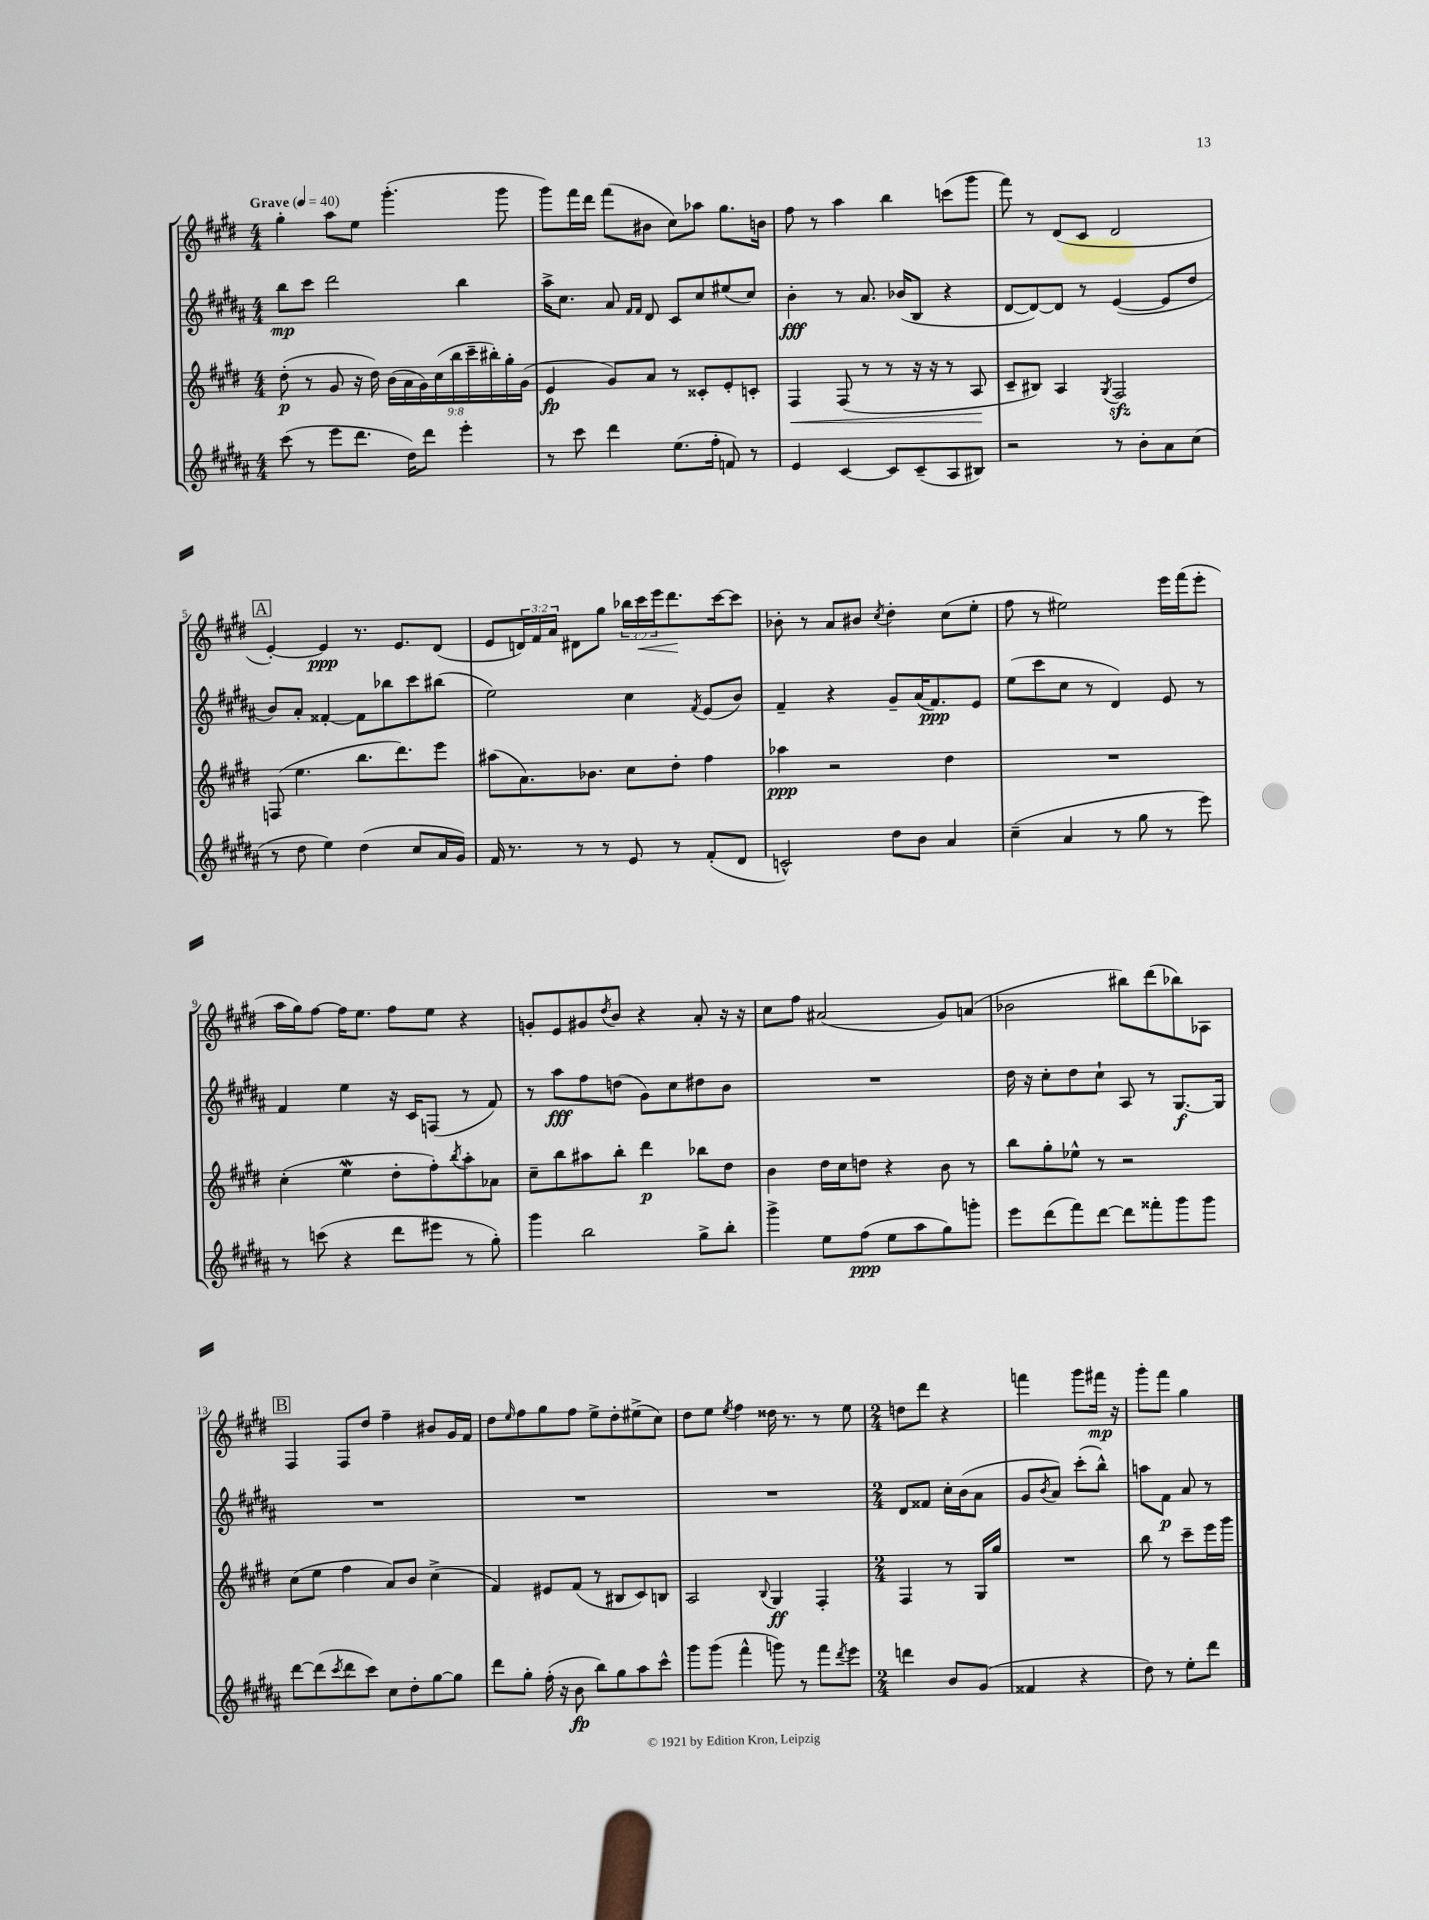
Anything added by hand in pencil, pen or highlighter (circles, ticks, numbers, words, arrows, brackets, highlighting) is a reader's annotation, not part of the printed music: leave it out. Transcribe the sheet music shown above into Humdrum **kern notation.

**kern	**kern	**kern	**kern
*staff4	*staff3	*staff2	*staff1
*clefG2	*clefG2	*clefG2	*clefG2
*k[f#c#g#d#a#]	*k[f#c#g#d#]	*k[f#c#g#d#a#]	*k[f#c#g#d#]
*M4/4	*M4/4	*M4/4	*M4/4
*MM40	*MM40	*MM40	*MM40
(8ccc#\	(8dd#'\	8bb\L	4gg#'\
8r	8r	8ccc#\J	.
8eee\L	8g#/	2ddd#\	8aa\L
8.ddd#\J	16r	.	8ee\J
.	16dd#\)	.	.
.	(18b\LL	.	(4.ggg#'\
.	18a\	.	.
16dd#\LK)	.	.	.
.	18g#\)	.	.
8ddd#\J	.	.	.
.	(18cc#\	.	.
.	18bb\	.	.
4eee'\	.	4bb\	.
.	18ccc#~\	.	.
.	18bb#'\)	.	.
.	.	.	8ggg#\
.	18gg#'\	.	.
.	(18g#\JJ	.	.
=	=	=	=
8r	4e/	16aa#^\LK	8ggg#\L)
.	.	8.cc#\J	.
8ccc#\	.	.	16fff#\L
.	.	.	16ddd#\JJ
4ddd#\	8g#/L)	8a#/	(8fff#\L
.	.	16qqf#/LL	.
.	.	16qqf#/JJ	.
.	8a/J	8d#/	8b#\J
(8.ee\L	8r	8c#/L	8cc#\L)
.	8c##'/L	8cc#/	8aa-\J
16ff#'\Jk	.	.	.
8f/)	8e'/	(8ee#/	8.gg#\L
8r	8c'/J	8cc#/J)	.
.	.	.	16b\Jk
=	=	=	=
4e/	4F#/	4b'\	8ff#\
.	.	.	8r
[4c#/	(8F#/	8r	4aa\
.	8r	8.a#/	.
8c#/]L	8r	.	4bb\
.	.	(16b-/LK	.
(8c#~/	16r	8B/J	.
.	16r	.	.
8A#/	8r	4r	(8ccc\L
8B#/J)	8A/	.	8ggg#\J
=	=	=	=
2r	8c#~/L	[8d#/L	8fff#\)
.	8B#/J)	8d#/_)	8r
.	4A/	8d#/]J	(8d#/L
.	.	8r	8c#/J
.	8qG#/	.	.
8r	2F#/	([4e/	2d#/
8b'\L	.	.	.
8a#\	.	8e/]L	.
(8cc#\J	.	8dd#/J	.
=	=	=	=
8r	(8F/	8b/L)	[4e'/)
8dd#\	4.ee\	8a#'/J	.
4ee\)	.	[4f##'/	4e/]
(4dd#\	8.bb\L	8f##\]L	8.r
.	.	8bb-\	.
.	8.ddd#\)	.	8.e/L
8cc#/L	.	8ccc#\	.
16a#/L	8eee\J	(8bb#\J	(8d#/J
16g#/JJ)	.	.	.
=	=	=	=
16f#/	(8aa#\L	2ee\)	8e/L
8.r	.	.	.
.	8.a\)	.	24d/L)
.	.	.	24f#/
.	.	.	24a/JJ
8r	.	.	8d#\L
.	8.b-\J	.	.
8r	.	.	8gg#\J
8e/	8cc#\L	4cc#\	24bb-\LL
.	.	.	24ccc#\
.	.	.	24eee\J
8r	8dd#'\J	.	8.ddd#\
.	.	8qf#/	.
(8f#'/L	4ff#\	(8e/L	.
.	.	.	[16ccc#\k
8d#/J	.	8b/J)	8ccc#\]J
=	=	=	=
2c^^/)	4aa-\	4f#~/	8b-'\
.	.	.	8r
.	2r	4r	8a/L
.	.	.	8b#/J
.	.	.	8qcc#/
8dd#\L	.	8g#~/L	4dd#'\
8b\J	.	(16a#/K	.
.	.	8.f#/)	.
4a#/	4dd#\	.	(8cc#\L
.	.	8e/J	8ee'\J
=	=	=	=
(4cc#~\	1r	(8ee\L	8ff#\
.	.	8ccc#\	8r
4a#/	.	8cc#\J	2ee#\)
.	.	8r	.
8r	.	4d#/)	.
8gg#\	.	.	.
8r	.	8e/	16eee\LL
.	.	.	(16fff#\J
8eee\)	.	8r	8eee'\J
=	=	=	=
8r	(4cc#'\	4f#/	16aa\LL
.	.	.	16gg#\J)
(8ccc\	.	.	[8ff#\J
4r	4ee\	4ee\	16ff#\]LK
.	.	.	8.ee\J
8ddd#\L	8dd#'\L	16r	8ff#\L
.	.	16c#/LK	.
8eee#\J	8ff#'\)	(8F/J	8ee\J
.	8qbb/	.	.
8r	8aa'\	8r	4r
8gg#'\)	8a-\J	8f#/)	.
=	=	=	=
4ggg#\	8cc#~\L	8r	8g'/L
.	8bb\	8aa#\L	8e/
2bb\	8aa#\	8ff#\	8g#/
.	.	.	8qdd#/
.	8bb'\J	(8dd\J	8b/J
.	4ddd#\	8g#\L)	4r
.	.	8cc#\	.
8gg#^\L	8bb-\L	8dd#\	8a'/
8bb'\J	8dd#\J	8b\J	16r
.	.	.	16r
=	=	=	=
4ggg#^\	4b\	1r	8cc#\L
.	.	.	8ff#\J
8ee\L	16dd#\LL	.	(2a#/
.	16cc#\J	.	.
(8ff#\J	8dd\J	.	.
8ee\L	4r	.	.
8aa#\	.	.	.
8gg#\)	8b\	.	8g#/L)
8ggg'\J	8r	.	(8a/J
=	=	=	=
8eee\L	8bb\L	16dd#\	2b-\
.	.	16r	.
(8ddd#\	8gg#'\	8cc#'\L	.
8fff#\)	8ee-^^\J	8dd#\	.
[8ddd#\J	8r	8cc#`\J	.
8ddd#\]L	2r	8A#/	8bb#\L)
8fff##'\	.	8r	(8ddd#\
8ggg#\	.	[8.G#/L	8bb-\)
8ggg#\J	.	.	8A-\J
.	.	16G#/]Jk	.
=	=	=	=
[8ddd#\L	(8cc#\L	1r	4F#/
(8ddd#\]	8ee\J	.	.
8qccc#/	.	.	.
8ddd#\	4ff#\	.	8F#/L
8ccc#\J)	.	.	8dd#/J
8cc#\L	8a/L)	.	4ff#~\
8dd#'\	8b/J	.	.
[8gg#\	(4cc#^\	.	8b#/L
8gg#\]J	.	.	16g#/L
.	.	.	16f#/JJ
=	=	=	=
8ddd#\L	4f#/)	1r	8dd#\L
.	.	.	16qqee/
8gg#'\J	.	.	8ff#\
(16ff#'\	8e#/L	.	8gg#\
16r	.	.	.
8b\	(8f#/J	.	8ff#\J
8bb\L)	8r	.	8ee^\L
8gg#\	8B#/L	.	8dd#'\
8aa#\	8c#/)	.	(8ee#^\
8ccc#^^\J	8B/J	.	8cc#\J)
=	=	=	=
8ggg#\L	2A/	1r	8dd#\L
(8ggg#\J	.	.	8ee\J
.	.	.	8qee/
4fff#^^\	.	.	4ff#\
.	8qqB/	.	.
8ggg\)	4G#/	.	16dd##\
.	.	.	8.r
8r	.	.	.
8fff#\L	4F#'/	.	8r
8qddd#/	.	.	.
8eee\J	.	.	8ee\
=	=	=	=
*M2/4	*M2/4	*M2/4	*M2/4
4ddd\	4F#/	8d#/L	8dd\L
.	.	8f##/J	8ddd#\J
8b/L	8r	16cc#'\LL	4r
.	.	(16b\J	.
(8g#/J	16G#/LL	8a#\J	.
.	16gg#/JJ	.	.
=	=	=	=
4f##/	2r	8g#/L	4fff\
.	.	8qb/	.
.	.	8a#/J)	.
4r	.	(8ccc#'\L	8ggg#\L
.	.	8bb^^\J)	16fff#\Jk
.	.	.	16r
=	=	=	=
8dd#\)	8bb\	8aa\L	8ggg#'\L
8r	8r	8f#\J	8fff#\J
8ee'\L	8ccc#~\L	8a#/	4gg#\
8ddd#\J	16eee\L	8r	.
.	16ggg#\JJ	.	.
==	==	==	==
*-	*-	*-	*-
